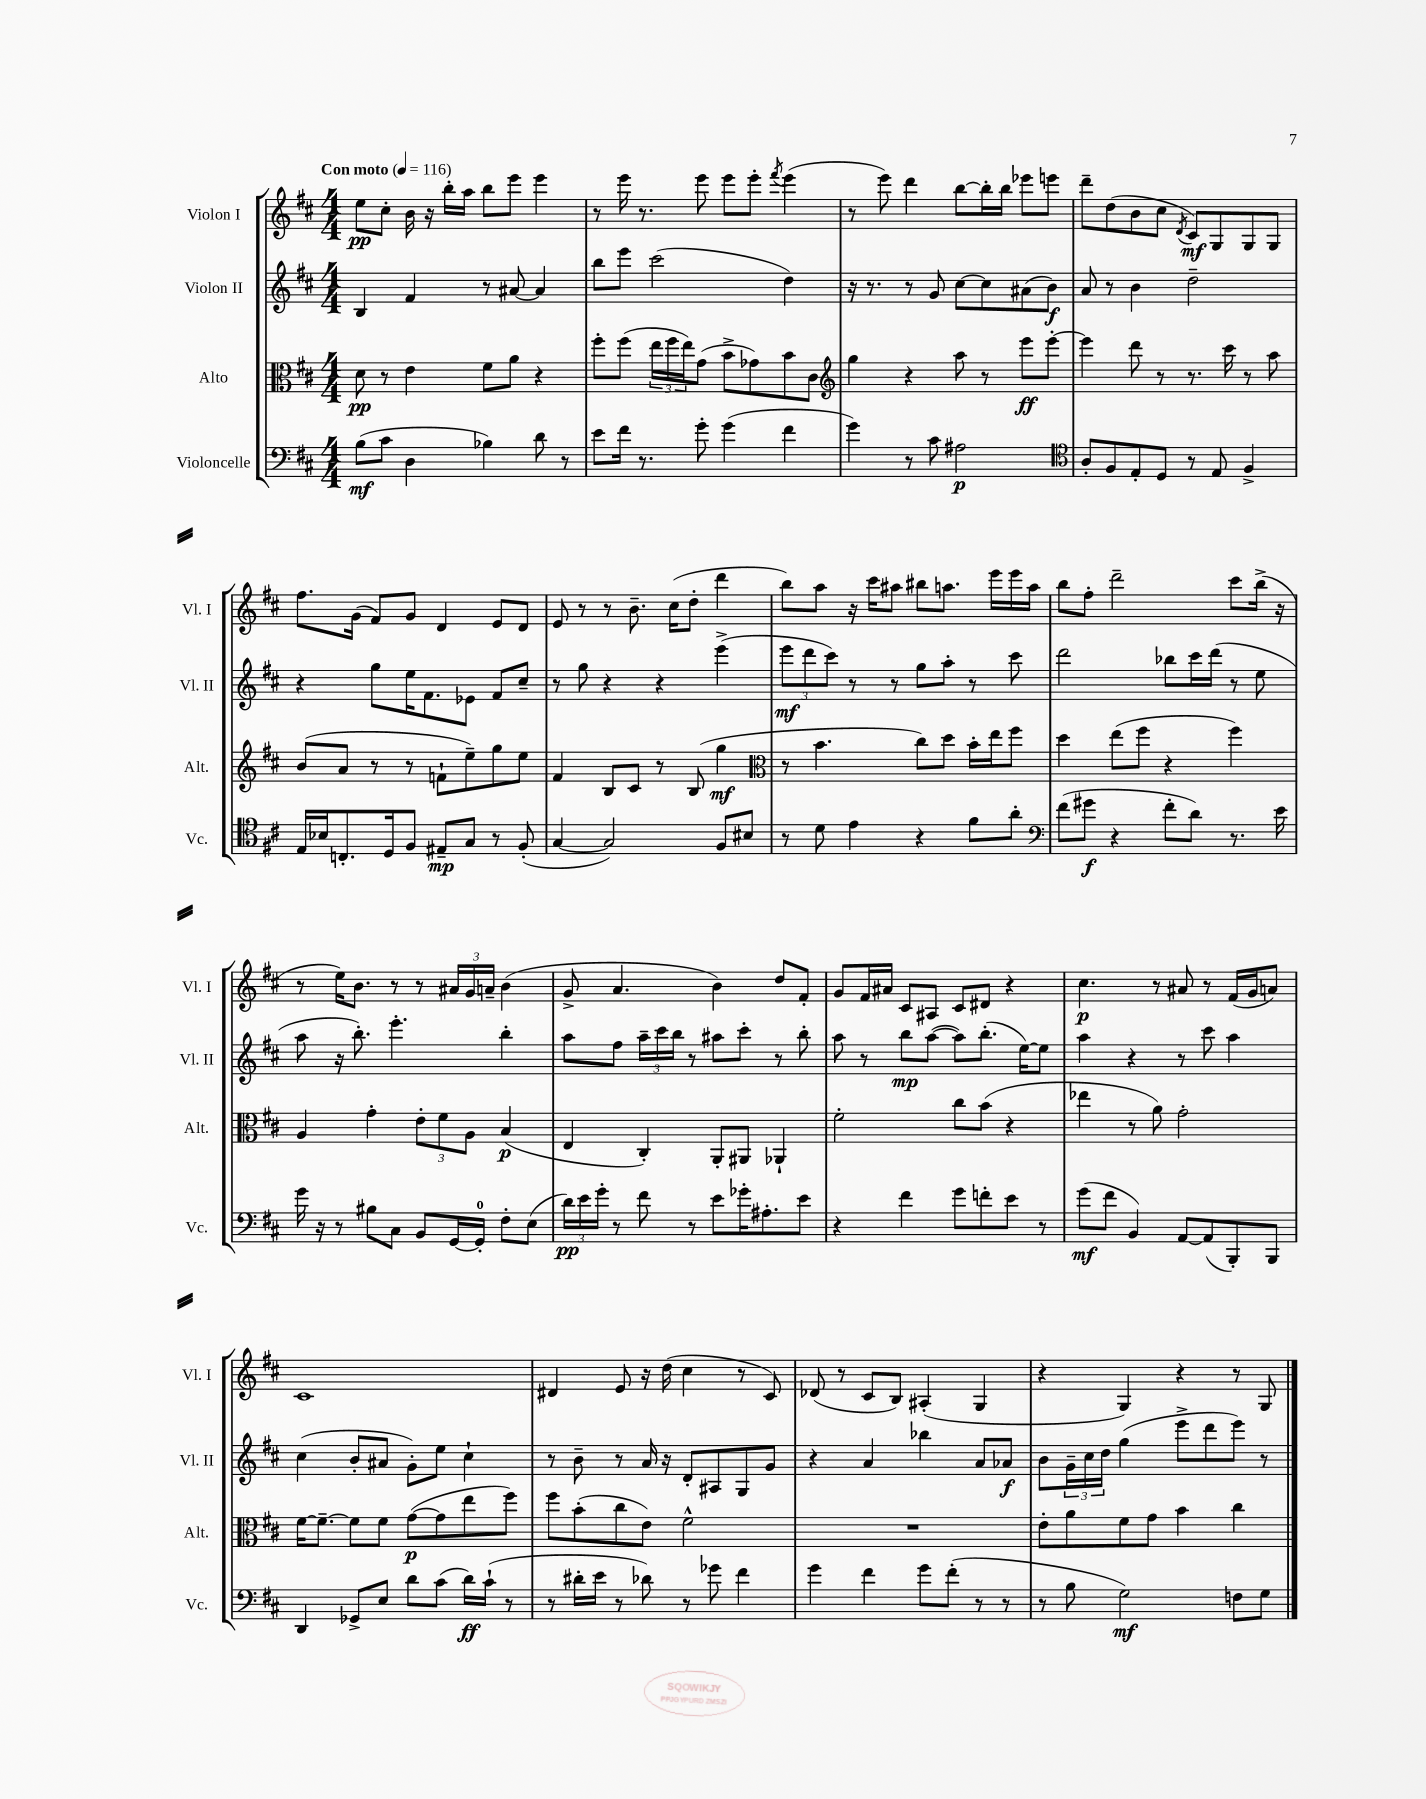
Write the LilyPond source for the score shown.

<<
\new StaffGroup <<
\new Staff = "s0" \with { instrumentName = "Violon I" shortInstrumentName = "Vl. I" } {
    \clef treble \key d \major \numericTimeSignature \time 4/4 \tempo "Con moto" 4 = 116
    e''8\pp cis''8-. b'16 r16 b''16-. a''16 b''8 e'''8 e'''4 |
    r8 e'''16 r8. e'''8 e'''8 e'''8-. \acciaccatura { fis'''8 } e'''4( |
    r8 e'''8) d'''4 b''8~ b''16-. b''16 ees'''8 e'''8 |
    d'''8-- d''8( b'8 cis''8 \acciaccatura { d'8 } cis'8\mf) g8 g8 g8 |
    fis''8. g'16( fis'8) g'8 d'4 e'8 d'8 |
    e'8 r8 r8 b'8.-- cis''16( d''8-. d'''4 |
    b''8) a''8 r16 cis'''16 ais''8 bis''8 a''8. e'''16 e'''16 a''16 |
    b''8 fis''8-. d'''2-- cis'''8 b''16->( r16 |
    r8 e''16) b'8. r8 r8 \tuplet 3/2 { ais'16 g'16 a'16-- } b'4( |
    g'8-> a'4. b'4) d''8 fis'8-. |
    g'8 fis'16 ais'16 cis'8 ais8 cis'8 dis'8 r4 |
    cis''4.\p r8 ais'8 r8 fis'16( g'16 a'8) |
    cis'1 |
    dis'4 e'8 r16 d''16( cis''4 r8 cis'8) |
    des'8( r8 cis'8 b8) ais4-.( g4 |
    r4 g4) r4 r8 g8 \bar "|." |
}
\new Staff = "s1" \with { instrumentName = "Violon II" shortInstrumentName = "Vl. II" } {
    \clef treble \key d \major \numericTimeSignature \time 4/4
    b4 fis'4 r8 ais'8~ ais'4 |
    b''8 e'''8 cis'''2( d''4) |
    r16 r8. r8 g'8 cis''8~ cis''8 ais'8( b'8\f) |
    a'8 r8 b'4 d''2-- |
    r4 g''8 e''16 fis'8. ees'8 fis'8 cis''8-- |
    r8 g''8 r4 r4 e'''4->( |
    \tuplet 3/2 { e'''8\mf d'''8 cis'''8) } r8 r8 g''8 a''8-. r8 cis'''8 |
    d'''2 bes''8 cis'''16 d'''16( r8 e''8 |
    a''8 r16 b''8.-.) e'''4.-. b''4-. |
    a''8 fis''8 \tuplet 3/2 { a''16-- cis'''16 b''16 } r8 ais''8 cis'''8-. r8 b''8-. |
    a''8 r8 b''8\mp a''8~( a''8) b''8.-.( e''16~) e''8 |
    a''4 r4 r8 cis'''8 a''4 |
    cis''4( b'8-. ais'8 g'8-.) e''8 cis''4-! |
    r8 b'8-- r8 a'16 r16 d'8-. ais8 g8 g'8 |
    r4 a'4 bes''4 a'8 aes'8\f |
    b'8 \tuplet 3/2 { g'16-- cis''16 d''16 } g''4( e'''8-> d'''8 e'''8) r8 \bar "|." |
}
\new Staff = "s2" \with { instrumentName = "Alto" shortInstrumentName = "Alt." } {
    \clef alto \key d \major \numericTimeSignature \time 4/4
    d'8\pp r8 e'4 fis'8 a'8 r4 |
    fis''8-. fis''8( \tuplet 3/2 { e''16 fis''16 e''16) } g'8( b'8-> ges'8) b'8 cis'8 |
    \clef treble g''4 r4 a''8 r8 e'''8\ff e'''8~-. |
    e'''4 d'''8 r8 r8. cis'''16 r8 a''8 |
    b'8( a'8 r8 r8 f'8-! e''8--) g''8 e''8 |
    fis'4 b8 cis'8 r8 b8( g''4\mf |
    \clef alto r8 b'4. cis''8) d''8 b'16-. e''16 fis''8 |
    d''4 e''8( fis''8 r4 fis''4) |
    a4 g'4-. \tuplet 3/2 { e'8-. fis'8 a8 } b4\p( |
    e4 cis4-.) a,8-. ais,8 aes,4-! |
    fis'2-. cis''8 b'8( r4 |
    ees''4 r8 a'8) g'2-. |
    fis'16~ fis'8.~-- fis'8 fis'8 g'8~\p( g'8 e''8 fis''8) |
    fis''8 b'8-.( cis''8 e'8) fis'2-^ |
    R1 |
    e'8-. a'8 fis'8 g'8 b'4 cis''4 \bar "|." |
}
\new Staff = "s3" \with { instrumentName = "Violoncelle" shortInstrumentName = "Vc." } {
    \clef bass \key d \major \numericTimeSignature \time 4/4
    b8\mf( cis'8 d4 bes4) d'8 r8 |
    e'8 fis'16 r8. g'8-. g'4( fis'4 |
    g'4) r8 cis'8 ais2\p |
    \clef tenor a8-. fis8 e8-. d8 r8 e8 fis4-> |
    e16 bes16 c8.-. d16 fis8 eis8--\mp g8 r8 fis8-.( |
    g4~ g2) fis8 bis8 |
    r8 d'8 e'4 r4 fis'8 a'8-. |
    \clef bass fis'8( gis'8\f r4 fis'8-. d'8) r8. e'16 |
    g'16 r16 r8 bis8 cis8 b,8 g,16~ g,16-0-. fis8-. e8( |
    \tuplet 3/2 { d'16\pp) e'16 g'16-. } r8 fis'8 r8 e'8 ges'16-. ais8.-. e'8 |
    r4 fis'4 g'8 f'8-. e'8 r8 |
    g'8\mf( fis'8 b,4) a,8~ a,8( b,,8-.) b,,8 |
    d,4 ges,8-> e8 d'8 cis'8( d'16\ff) cis'16-!( r8 |
    r8 dis'16-. e'16 r8 des'8) r8 ges'8 fis'4 |
    g'4 fis'4 g'8 fis'8-.( r8 r8 |
    r8 b8 g2\mf) f8 g8 \bar "|." |
}
>>
>>
\layout { \context { \Score \remove "Bar_number_engraver" } }
